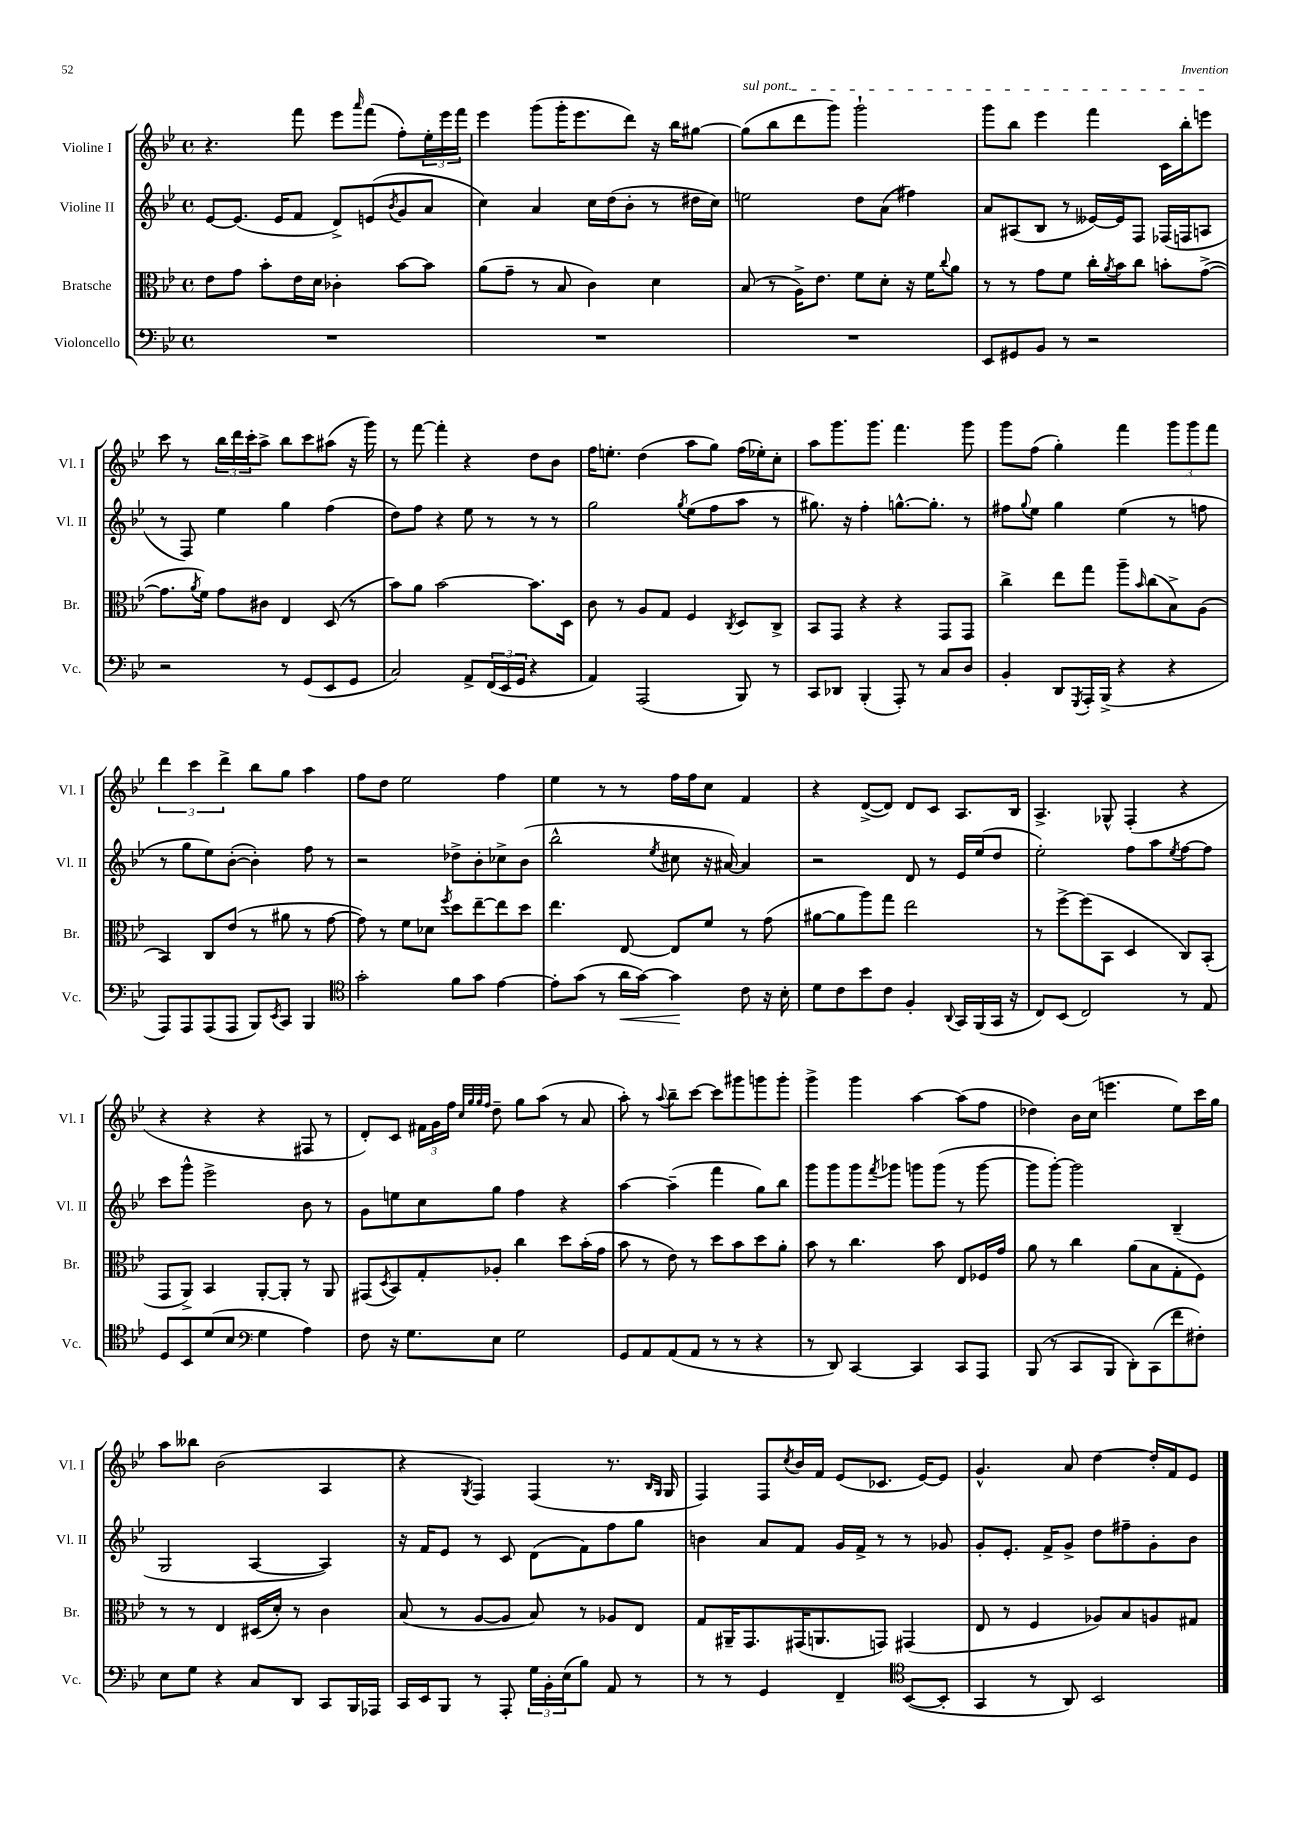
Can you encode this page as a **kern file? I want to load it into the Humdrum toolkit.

**kern	**dynam	**kern	**kern	**kern
*part4	*part4	*part3	*part2	*part1
*staff4	*staff4	*staff3	*staff2	*staff1
*I"Violoncello	*	*I"Bratsche	*I"Violine II	*I"Violine I
*I'Vc.	*	*I'Br.	*I'Vl. II	*I'Vl. I
*clefF4	*	*clefC3	*clefG2	*clefG2
*k[b-e-]	*	*k[b-e-]	*k[b-e-]	*k[b-e-]
*M4/4	*	*M4/4	*M4/4	*M4/4
*met(c)	*	*met(c)	*met(c)	*met(c)
=130	=130	=130	=130	=130
1r	.	8e-\L	[8e-/L	4.r
.	.	8g\J	(8.e-/J]	.
.	.	8b-'\L	.	.
.	.	.	16e-/KL	.
.	.	16e-\L	8f/J	8fff\
.	.	16d\JJ	.	.
.	.	4c-X'\	8d^/L)	8eee-\L
.	.	.	.	16qqaaa/
.	.	.	(8en/	(8fff\J
.	.	.	8qb-/	.
.	.	[8b-\L	8g/	8ff'\L)
.	.	8b-\J]	8a/J	24ee-'\L
.	.	.	.	24eee-\
.	.	.	.	24fff\JJ
=131	=131	=131	=131	=131
1r	.	(8a\L	4cc\)	4eee-\
.	.	8g~\J	.	.
.	.	8r	4a/	(8ggg\L
.	.	8B-/	.	16ggg'\K
.	.	.	.	8.eee-\
.	.	4c\)	16cc\LL	.
.	.	.	(16dd\J	.
.	.	.	8b-'\J	8ddd\J)
.	.	4d\	8r	16r
.	.	.	.	16bb-\KL
.	.	.	16dd#X\LL	[8gg#X\J
.	.	.	16cc\JJ)	.
=132	=132	=132	=132	=132
!	!	!	!	!LO:TX:a:i:t=sul pont.
1r	.	(8B-/	2een\	(8gg#\L]
.	.	8r	.	8bb-\
.	.	16A^\KL)	.	8ddd\
.	.	8.e-\J	.	.
.	.	.	.	8ggg\J)
.	.	8f\L	8dd\L	2ggg`\
.	.	8d'\J	(8a\J	.
.	.	16r	4ff#X\)	.
.	.	16f\KL	.	.
.	.	8qqcc/	.	.
.	.	8a\J	.	.
=133	=133	=133	=133	=133
8EE-/L	.	8r	8a/L	8ggg\L
8GG#X/	.	8r	(8A#X/	8bb-\J
8BB-/J	.	8g\L	8B-/J	4eee-\
8r	.	8f\J	8r	.
2r	.	16cc'\LL	[16e--X/LL)	4fff\
.	.	8qa/	.	.
.	.	16b-\J	16e--/J]	.
.	.	8cc\J	8F/J	.
.	.	8bn'\L	(16F-X/LL	16c\LL
.	.	.	16Fn/J	16bb-'\J
.	.	([8g^\J	8An/J	8eeen\J
!!LO:LB:g=z
=134	=134	=134	=134	=134
2r	.	8.g\L]	8r	8ccc\
.	.	.	8F/)	8r
.	.	8qa/	.	.
.	.	16f\Jk)	.	.
.	.	8g\L	4ee-\	24bb-\LL
.	.	.	.	24ddd\
.	.	.	.	24ccc'\J
.	.	8c#X\J	.	8aa^\J
8r	.	4E-/	4gg\	8bb-\L
(8GG/L	.	.	.	8ccc\
8EE-/	.	(8D/	(4ff\	(8aa#X\J
8GG/J	.	8r	.	16r
.	.	.	.	16ggg\)
=135	=135	=135	=135	=135
2C/)	.	8b-\L)	8dd\L)	8r
.	.	8a\J	8ff\J	[8fff\
.	.	[2b-\	4r	4fff'\]
8AA^/L	.	.	8ee-\	4r
(24FF/L	.	.	8r	.
24EE-/	.	.	.	.
24GG/JJ	.	.	.	.
4r	.	8.b-\L]	8r	8dd\L
.	.	.	8r	8b-\J
.	.	16D\Jk	.	.
=136	=136	=136	=136	=136
4AA/)	.	8c\	2gg\	16ff\KL
.	.	.	.	8.een'\J
.	.	8r	.	.
(2AAA/	.	8A/L	.	(4dd\
.	.	8G/J	.	.
.	.	.	8qgg/	.
.	.	4F/	(8ee-\L	8aa\L
.	.	.	8ff\	8gg\J)
.	.	8qC/	.	.
8BBB-/)	.	8D/L	8aa\J	(16ff\LL
.	.	.	.	16ee-X'\J)
8r	.	8C^/J	8r	8cc'\J
=137	=137	=137	=137	=137
8CC/L	.	8BB-/L	8.gg#X\)	8aa\L
8DD-X/J	.	8GG/J	.	8.ggg\
.	.	.	16r	.
(4BBB-'/	.	4r	4ff'\	.
.	.	.	.	8.ggg\J
8AAA'/)	.	4r	[8.ggn^^\L	4.fff\
8r	.	.	.	.
.	.	.	8.gg'\J]	.
8C/L	.	8GG/L	.	.
8D/J	.	8GG/J	8r	8ggg\
=138	=138	=138	=138	=138
4BB-'/	.	4cc^\	8ff#X\L	8ggg\L
.	.	.	8qqgg/	.
.	.	.	8ee-\J	(8ff\J
8DD/L	.	8ee-\L	4gg\	4gg'\)
8qGGG/	.	.	.	.
16AAA'/L	.	8gg\J	.	.
(16BBB-^/JJ	.	.	.	.
4r	.	8aa~\L	(4ee-\	4fff\
.	.	16qqb-/	.	.
.	.	(8cc\	.	.
4r	.	8B-^\)	8r	12ggg\L
.	.	.	.	12ggg\
.	.	(8A\J	8ffn\	.
.	.	.	.	12fff\J
!!LO:LB:g=z
=139	=139	=139	=139	=139
8AAA/L)	.	4BB-/)	8r	6ddd\
8AAA/	.	.	8gg\L	.
.	.	.	.	6ccc\
(8AAA/	.	8C/L	8ee-\)	.
.	.	.	.	6ddd^\
8AAA/J	.	(8e-/J	([8b-'\J	.
8BBB-/L)	.	8r	4b-'\])	8bb-\L
8qEE-/	.	.	.	.
8CC/J	.	8a#X\	.	8gg\J
4BBB-/	.	8r	8ff\	4aa\
.	.	[8g\	8r	.
=140	=140	=140	=140	=140
*clefC4	*	*	*	*
2g'\	.	8g\])	2r	8ff\L
.	.	8r	.	8dd\J
.	.	8f\L	.	2ee-\
.	.	8d-X\J	.	.
.	.	8qff/	.	.
8f\L	.	8dd\L	8dd-X^\L	.
8g\J	.	[8ee-~\	8b-'\	.
[4e-\	.	8ee-\]	8cc-X^\	4ff\
.	.	8dd\J	(8b-\J	.
=141	=141	=141	=141	=141
8e-'\L]	.	4.ee-\	2bb-^^\	4ee-\
(8g\J	.	.	.	.
8r	.	.	.	8r
!	!LO:HP:b	!	!	!
16a\LL	<	[8E-/	.	8r
[16g\JJ)	.	.	.	.
.	.	.	8qee-/	.
4g\]	.	8E-/L]	8cc#X\	16ff\LL
.	.	.	.	16ff\J
.	.	8f/J	16r	8cc\J
.	.	.	[16a#X/)	.
8c\	[	8r	4a#/]	4f/
16r	.	(8g\	.	.
16B-'\	.	.	.	.
=142	=142	=142	=142	=142
8d\L	.	[8a#X\L	2r	4r
8c\	.	8a#\]	.	.
8b-\	.	8aa\)	.	([8d^/L
8c\J	.	8gg\J	.	8d/J])
4F'/	.	2ee-\	8d/	8d/L
.	.	.	8r	8c/J
8qqAA/	.	.	.	.
16GG/LL	.	.	16e-/LL	8.A/L
(16FF/	.	.	(16ee-/J	.
16GG/JJ	.	.	8dd/J	.
16r	.	.	.	16B-/Jk
=143	=143	=143	=143	=143
8C/L)	.	8r	2ee-'\)	4.A^/
(8BB-/J	.	[8ff^\L	.	.
2C/)	.	(8ff\]	.	.
.	.	8BB-\J	.	8G-X^^/
.	.	4D/	8ff\L	(4F'/
.	.	.	8aa\	.
.	.	.	8qee-/	.
8r	.	8C/L)	[8ff\	4r
8E-/	.	(8BB-'/J	8ff\J]	.
!!LO:LB:g=z
=144	=144	=144	=144	=144
8D/L	.	8GG/L	8ccc\L	4r
8BB-/	.	8AA^/J)	8ggg^^\J	.
(8d/	.	4BB-/	2eee-^\	4r
8B-/J	.	.	.	.
*clefF4	*	*	*	*
4G\	.	[8AA'/L	.	4r
.	.	8AA'/J]	.	.
4A\)	.	8r	8b-\	8F#X/
.	.	8AA/	8r	8r
=145	=145	=145	=145	=145
8F\	.	(8GG#X/L	8g\L	8d'/L)
.	.	8qD/	.	.
16r	.	8BB-/)	8een\	8c/J
8.G\L	.	.	.	.
.	.	8G'/	8cc\	24f#X\LL
.	.	.	.	24g\
.	.	.	.	24ff\JJ
.	.	.	.	32qqcc/LLL
.	.	.	.	32qqgg/
.	.	.	.	32qqgg/
.	.	.	.	32qqff/JJJ
8E-\J	.	8A-X'/J	8gg\J	8dd~\
2G\	.	4cc\	4ff\	8gg\L
.	.	.	.	(8aa\J
.	.	8dd\L	4r	8r
.	.	(16b-'\L	.	8a/
.	.	16g\JJ	.	.
=146	=146	=146	=146	=146
8GG/L	.	8b-\	[4aa\	8aa'\)
8AA/	.	8r	.	8r
.	.	.	.	8qqaa/
(8AA/	.	8e-\)	(4aa~\]	8bb-~\L
8AA/J	.	8r	.	[8ccc\J
8r	.	8dd\L	4fff\	8ccc\L]
8r	.	8b-\	.	8ggg#X\
4r	.	8dd\	8gg\L)	8gggn\
.	.	8a'\J	8bb-\J	8ggg'\J
=147	=147	=147	=147	=147
8r	.	8b-\	8ggg\L	4ggg^\
8DD/)	.	8r	8ggg\	.
[4CC/	.	4.cc\	8ggg\	4ggg\
.	.	.	8qfff/	.
.	.	.	8ggg-X\J	.
4CC/]	.	.	8gggn\L	[4aa\
.	.	8b-\	(8ggg\J	.
8CC/L	.	8E-/L	8r	(8aa\L]
8AAA/J	.	16F-X/L	[8ggg\	8ff\J
.	.	16g/JJ	.	.
=148	=148	=148	=148	=148
(8BBB-/	.	8a\	8ggg\L]	4dd-X\)
8r	.	8r	[8ggg'\J)	.
8CC/L	.	4cc\	2ggg\]	16b-\LL
.	.	.	.	(16cc\JJ
8BBB-/J	.	.	.	4.eeen\
8DD'\L)	.	(8a\L	.	.
(8CC\	.	8B-\	.	.
8f\	.	8G'\	(4B-~/	8ee-\L)
8F#X'\J)	.	8F\J)	.	16ccc\L
.	.	.	.	16gg\JJ
!!LO:LB:g=z
=149	=149	=149	=149	=149
8E-\L	.	8r	2G/	8aa\L
8G\J	.	8r	.	8bb--X\J
4r	.	4E-/	.	(2b-\
8C/L	.	(16D#X/LL	[4A/	.
.	.	16d'/JJ)	.	.
8DD/J	.	8r	.	.
8CC/L	.	4c\	4A/])	4A/
16BBB-/L	.	.	.	.
16AAA-X/JJ	.	.	.	.
=150	=150	=150	=150	=150
16CC/LL	.	(8B-/	16r	4r
16EE-/J	.	.	16f/KL	.
8BBB-/J	.	8r	8e-/J	.
.	.	.	.	8qG/
8r	.	[8A/L	8r	4F/)
8AAA'/	.	8A/J]	8c/	.
24G\LL	.	8B-/)	(8d\L	(4F/
24BB-'\	.	.	.	.
(24E-\J	.	.	.	.
8B-\J)	.	8r	8f\)	.
8AA/	.	8A-X/L	8ff\	8.r
8r	.	8E-/J	8gg\J	.
.	.	.	.	16qqB-/LL
.	.	.	.	16qqG/JJ
.	.	.	.	16G/
=151	=151	=151	=151	=151
8r	.	8G/L	4bn\	4F/)
8r	.	16AA#X~/K	.	.
.	.	8.GG/	.	.
4GG/	.	.	8a/L	8F/L
.	.	.	.	8qcc/
.	.	(16GG#X/K	8f/J	16b-/L
.	.	8.AAn/	.	16f/JJ
4FF~/	.	.	16g/LL	(8e-/L
.	.	.	16f^/JJ	.
.	.	8GGn/J)	8r	8.c-X/J
*clefC4	*	*	*	*
([8BB-/L	.	(4GG#X/	8r	.
.	.	.	.	[16e-/KL)
8BB-'/J]	.	.	8g-X/	8e-/J]
=152	=152	=152	=152	=152
4GG/	.	8E-/	8g'/L	4.g^^/
.	.	8r	8.e-'/J	.
8r	.	4F/	.	.
.	.	.	16f^/KL	.
8AA/)	.	.	8g^/J	8a/
2BB-/	.	8A-X/L)	8dd\L	[4dd\
.	.	8B-/	8ff#X~\	.
.	.	8An/	8g'\	16dd'/LL]
.	.	.	.	16f/J
.	.	8G#X/J	8b-\J	8e-/J
==	==	==	==	==
*-	*-	*-	*-	*-
